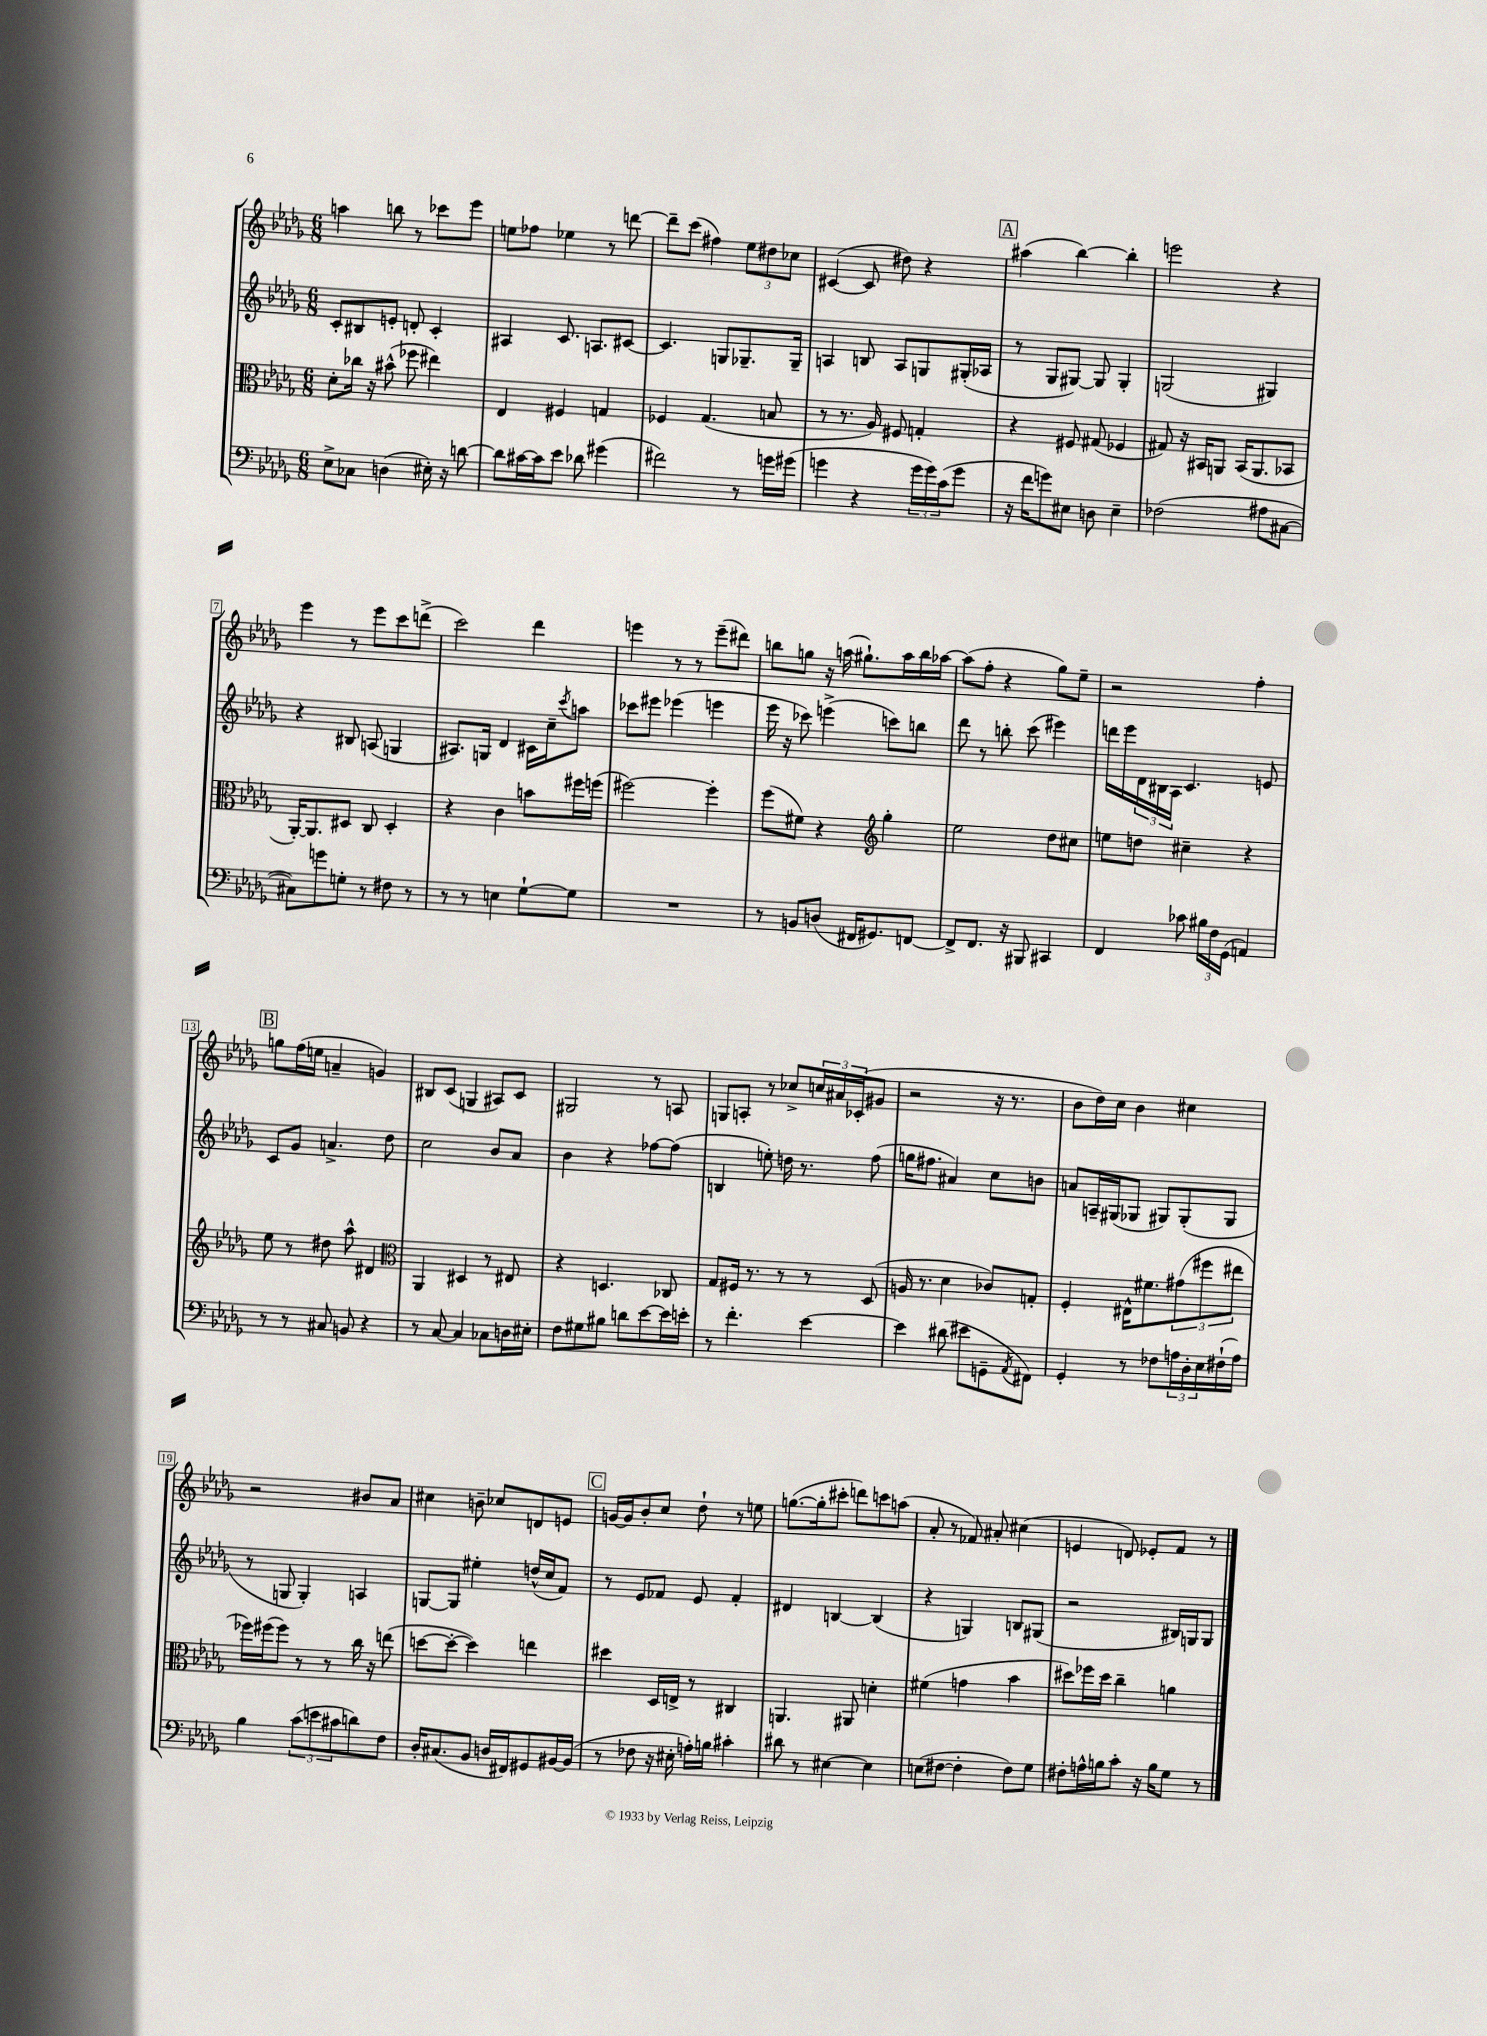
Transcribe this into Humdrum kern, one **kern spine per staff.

**kern	**kern	**kern	**kern
*part4	*part3	*part2	*part1
*staff4	*staff3	*staff2	*staff1
*clefF4	*clefC3	*clefG2	*clefG2
*k[b-e-a-d-g-]	*k[b-e-a-d-g-]	*k[b-e-a-d-g-]	*k[b-e-a-d-g-]
*M6/8	*M6/8	*M6/8	*M6/8
=1	=1	=1	=1
8E-^\L	8d-'\L	8c'/L	4aan\
8C-X\J	16cc-X\Jk	8B#X/	.
.	16r	.	.
(4Dn\	(8b#X^^\	8en'/J	8bbn\
.	8ff-X\	8dn'/	8r
16E#X'\)	4ee#X\)	4c'/	8ccc-X\L
16r	.	.	.
[8dn\	.	.	8eee-\J
=2	=2	=2	=2
8d\L]	4E-/	4A#X/	8een\L
[16c#X\L	.	.	8ff-X\J
16c#\J]	.	.	.
8e-\J	4F#X/	8.c/	4ee-X\
8d-X\	.	.	.
.	.	8.An/L	.
(4g#X\	4Gn/	.	8r
.	.	[8c#X/J	[8dddn\
=3	=3	=3	=3
2f#X\)	4F-X/	4.c#/]	8ddd~\L]
.	.	.	(8ccc\J
.	(4.G-/	.	4ff#X\)
.	.	8Gn/L	.
8r	.	8.G-X~/	12ee-\L
.	.	.	12dd#X\
16gn\LL	8Bn/	.	.
.	.	.	12cc-X\J
(16g#X\JJ	.	16G-~/Jk	.
=4	=4	=4	=4
4gn\	8r	4An/	([4c#X/
.	8.r	.	.
4r	.	8Bn/	8c#/]
.	16A-/)	.	.
.	8F#X/	8A/L	8dd#X\)
24g\LL	4Gn'/	8Gn/	4r
24g\)	.	.	.
(24c\J	.	.	.
8g\J	.	(16G#X'/L	.
.	.	16A-X/JJ	.
!!LO:REH:place=s1:t=A
=5	=5	=5	=5
16r	4r	8r	(4aa#X\
16f\KL	.	.	.
8gn\)	.	8G-/L	.
8E#X\J	8F#X/	[8G#X/J)	[4bb-\)
8Dn\	(8G#X/	8G#/]	.
4E#~\	4F-X/	4G#'/	4bb-'\]
=6	=6	=6	=6
(2F-X\	8G#X/)	(2Gn/	2eeen\
.	16r	.	.
.	16BB#X/KL	.	.
.	8AAn/J	.	.
.	(16BB#/KL	.	.
.	8.AA/	.	.
8A#X\L	.	4G#X/)	4r
[8C#X\J	8BB-X/J	.	.
!!LO:LB:g=z
=7	=7	=7	=7
8C#X\L])	[16AA-'/KL)	4r	4eee-\
.	8.AA-/]	.	.
8gn\	.	.	.
8Gn'\J	8D#X/J	8B#X/	8r
8r	8C/	(8An/	8eee-\L
8F#X\	4D#'/	4Gn/	8ccc\
8r	.	.	(8dddn^\J
=8	=8	=8	=8
8r	4r	8.A#X/L)	2ccc\)
8r	.	.	.
.	.	16Gn/Jk	.
4En\	4c\	4d-/	.
[8G-`\L	8bn\L	16c#X\LL	4ddd-\
.	.	16cc~\J	.
.	.	8qccc/	.
8G-\J]	16ff#X\L	8aan\J	.
.	(16ffn\JJ	.	.
=9	=9	=9	=9
2.r	[2ff#X\)	8ccc-X\L	4eeen\
.	.	8eee#X\J	.
.	.	(4eee-X\	8r
.	.	.	8r
.	4ff#'\]	4eeen\	(8eee~\L
.	.	.	8ddd#X\J)
=10	=10	=10	=10
8r	(8ff\L	16eee-\	8bbn\L
.	.	16r	.
8BBn/L	8f#X\J)	8ccc-X\)	8ggn\J
(8Dn/J	4r	(4eeen^\	16r
.	.	.	(16aan\
16FF#X/KL	.	.	8.gg#X`\L)
8.GG#X/)	.	.	.
*	*clefG2	*	*
.	4gg-'\	8cccn\L)	.
.	.	.	16aa\L
[8FFn/J	.	8bbn\J	16bb\
.	.	.	[16aa-X\JJ
=11	=11	=11	=11
8FF^/L]	2ee-\	8ddd-\	(8aa-\L]
8.FF/J	.	8r	8ff'\J
.	.	8bbn'\	4r
16r	.	.	.
8BBB#X/	.	(8ccc\	.
4CC#X/	8dd-\L	4eee#X\)	8gg-\L)
.	8cc#X\J	.	8ee-~\J
=12	=12	=12	=12
4FF/	8een\L	16dddn\LL	2r
.	.	16eee-\	.
.	8ddn\J	24d-\	.
.	.	24B#X\	.
.	.	24A-\JJ	.
8c-X\	4cc#X~\	4.c/	.
24B#X\LL	.	.	.
24F\	.	.	.
(24GG-\JJ	.	.	.
4AAn/)	4r	.	4ff'\
.	.	8en/	.
!!LO:LB:g=z
!!LO:REH:place=s1:t=B
=13	=13	=13	=13
8r	8ee-\	8c/L	8ggn\L
8r	8r	8g-/J	(16ff\L
.	.	.	16een\JJ
8C#X/	8dd#X\	4.an^/	4an~/
8BBn/	8aa-^^\	.	.
4r	4d#X/	.	4gn/)
.	.	8dd-\	.
=14	=14	=14	=14
*	*clefC3	*	*
8r	4AA-/	2cc\	8B#X/L
[8C/	.	.	(8c/J
4C/]	4D#X/	.	4Gn/
8C-X\L	8r	8b-/L	8A#X/L)
16Dn\L	8E#X/	8a-/J	8c/J
16E#X'\JJ	.	.	.
=15	=15	=15	=15
8F\L	4r	4b-\	2G#X/
8G#X\	.	.	.
8B#X\J	4.Dn/	4r	.
8dn\L	.	.	.
[8e-\	.	[8ff-X\L	8r
16e-\L]	8C-X/	(8ff-\J]	8An/
16en'\JJ	.	.	.
=16	=16	=16	=16
8r	8G-/L	4Bn/	8Gn/L
4.f'\	16F#X/Jk	.	8An'/J
.	8.r	.	.
.	.	8een'\)	8r
.	8r	16ddn\	8cc-X^/L
.	.	8.r	.
[4e-\	8r	.	24ccn/L
.	.	.	24a#X/
.	.	.	(24c-X'/J
.	(8D-/	(8ff\	8g#X/J
=17	=17	=17	=17
4e-\]	16An/	16ggn\KL	2r
.	8.r	8.ff#X\J	.
(8d#X\	4d-\	4a#X/)	.
8e#X\L	.	.	.
8GGn~\	8c-X/L)	8cc\L	16r
.	.	.	8.r
8qAA-/	.	.	.
8FF#X\J)	8Gn'/J	8bn\J	.
=18	=18	=18	=18
4GG-'/	4F'/	8an/L	8b-\L
.	.	16An~/L	16dd-\L)
.	.	(16G#X/J	16cc\JJ
8r	16E#X^^\KL	8G-X/J	4b-\
.	8.f#X\	.	.
8F-X\L	.	8G#X/L)	.
24An\L	(12g#X\	(8G#'/	4cc#X\
24D-'\	.	.	.
24E-\	12ff#X\	.	.
(16F#X`\	.	8G#/J	.
.	12ee#X\J	.	.
16A\JJ)	.	.	.
!!LO:LB:g=z
=19	=19	=19	=19
4B-\	16ff-X\LL)	8r	2r
.	(16ff#X\J	.	.
.	8ff#\J)	8Gn/	.
(12c\L	8r	4G'/)	.
12en\	.	.	.
.	8r	.	.
12c#X\	.	.	.
8dn\)	16cc\	4An/	8b#X/L
.	16r	.	.
8F\J	(8een\	.	8a-/J
=20	=20	=20	=20
16D-'/KL	[8ddn\L	[8Gn/L	4cc#X\
(8.C#X/	.	.	.
.	8dd'\J_	8G/J]	.
8BB-/J	4dd\])	4ee#X'\	8bn~\
16Dn/LL	.	.	8cc-X/L
16FF#X/J)	.	.	.
8GG#X/	4een\	(16ddn^^/LL	8dn/
.	.	16cc/J	.
[16BB#X/L	.	8f/J)	8en/J
(16BB#/JJ]	.	.	.
!!LO:REH:place=s1:t=C
=21	=21	=21	=21
8r	4dd#X\	8r	[16gn/LL
.	.	.	16g/J]
8F-X\	.	8e-/L	8b-'/
16r	16D-/LL	8f-X/J	8cc/J
16E#X'\	16En^/JJ	.	.
16An'\LL)	8r	8e-/	8dd-`\
16Bn\JJ	.	.	.
4c#X'\	4C#X/	4f-'/	8r
.	.	.	8een\
=22	=22	=22	=22
8d#X\	4.AAn/	4d#X/	([8.ggn\L
8r	.	.	.
.	.	.	16gg'\k]
[4E#X\	.	[4Bn/	8ccc#X'\J
.	8AA#X/	.	8dddn\L)
4E#\]	4dn'\	(4B/]	8cccn\
.	.	.	(8aan\J
=23	=23	=23	=23
(8En\L	(4f#X\	4r	8a-'/
[8F#X\J	.	.	8r
4F#'\]	4gn\	4Gn/)	8f-X/)
.	.	.	8a#X'/
8F#\L)	4b-\	8Bn/L	(4cc#X\
8G-\J	.	(8G#X/J	.
=24	=24	=24	=24
8F#X'\L	8dd#X\L)	2r	4en/
16An^^\L	16ff-X\L	.	.
16Bn\J	16dd#\JJ	.	.
8c'\J	4cc~\	.	8dn/)
16r	.	.	8e-X'/L
16B\KL	.	.	.
8G-\J	4an\	16B#X/LL)	8f/J
.	.	16Gn/J	.
8r	.	8G/J	8r
==	==	==	==
*-	*-	*-	*-
